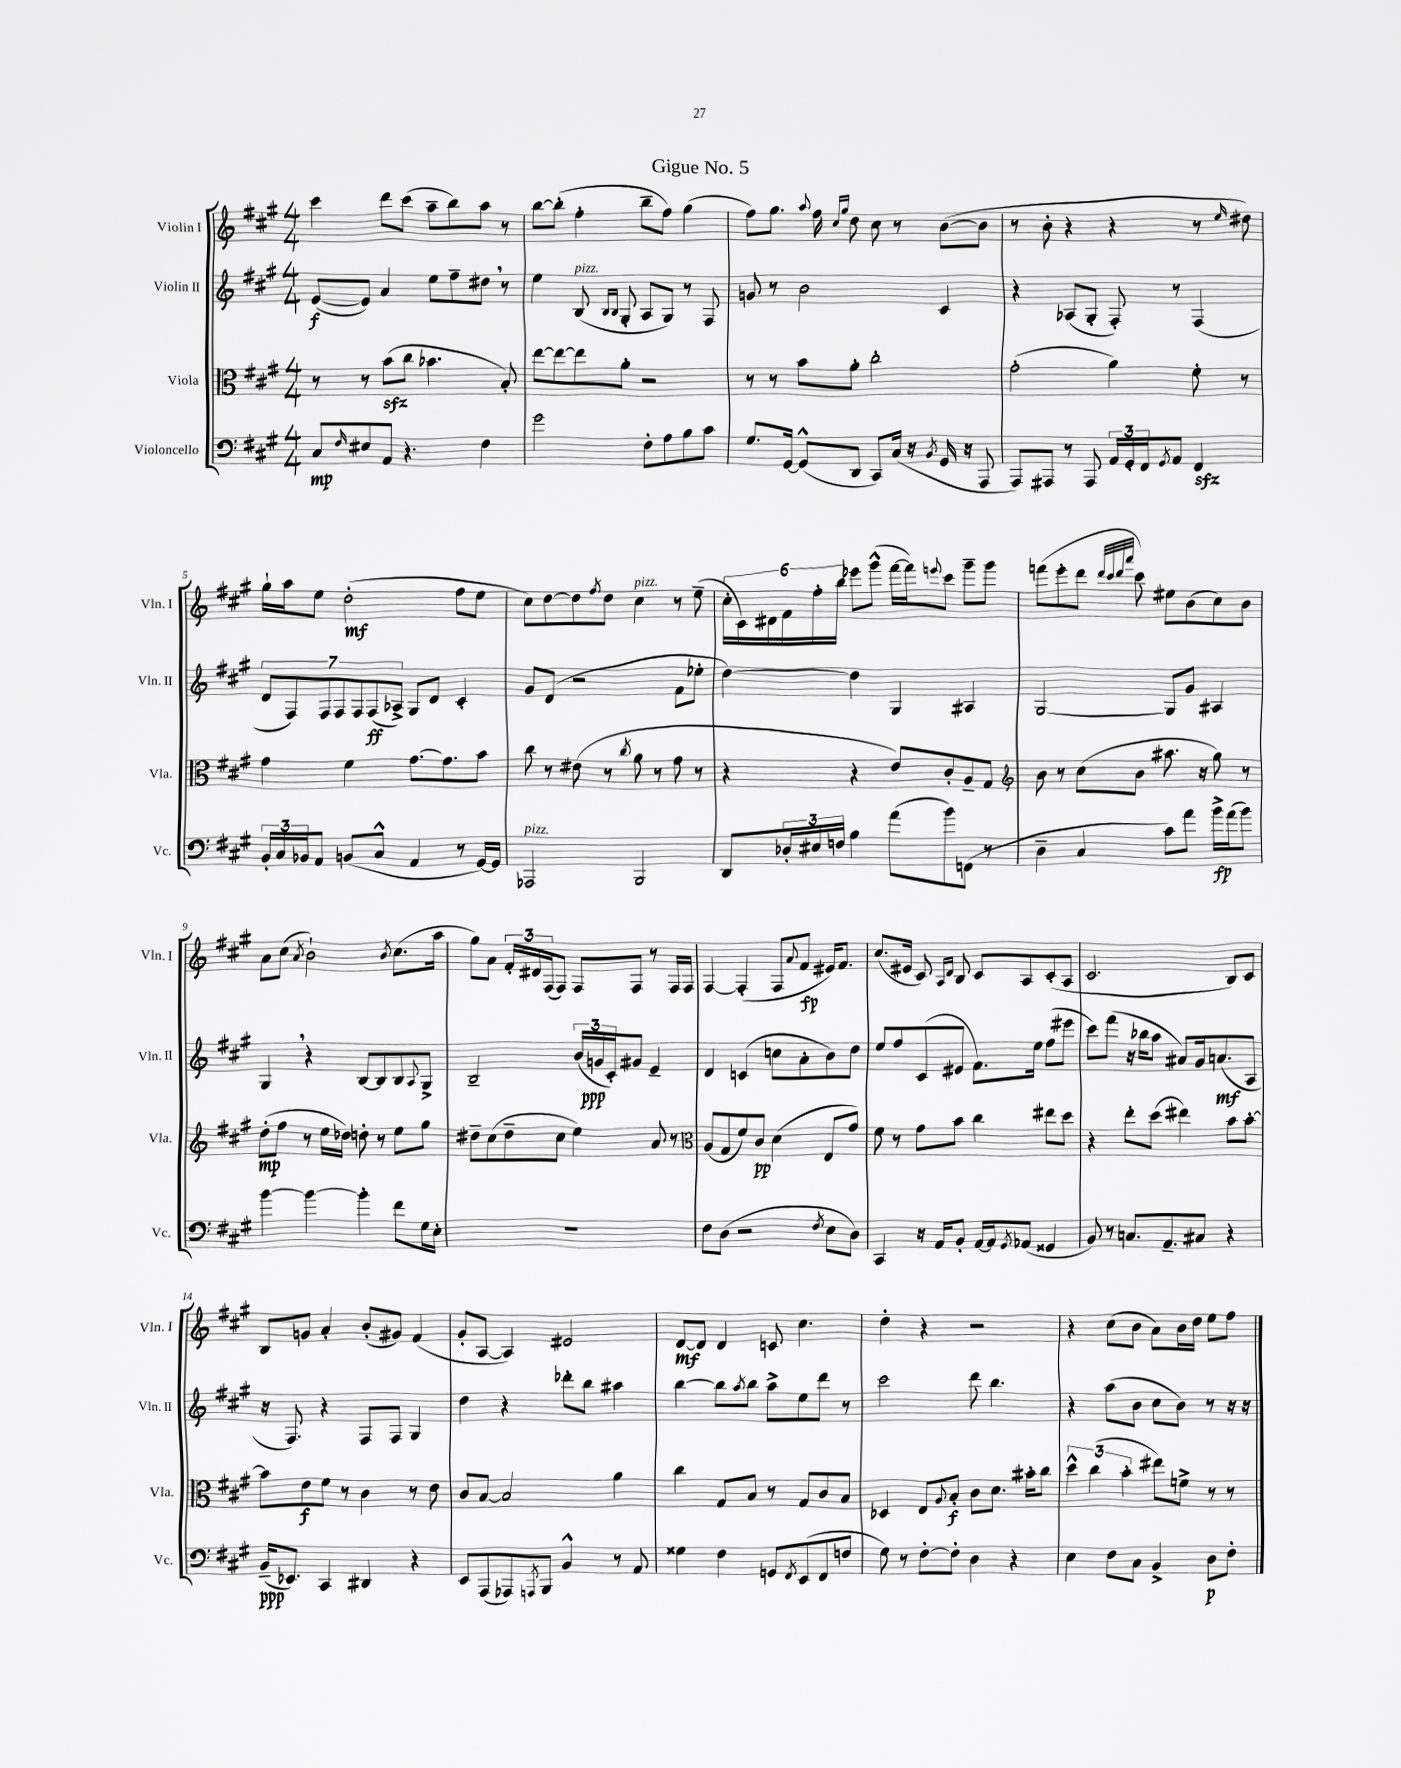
\header { title = "Gigue No. 5" }
<<
\new StaffGroup <<
\new Staff = "s0" \with { instrumentName = "Violin I" shortInstrumentName = "Vln. I" } {
    \clef treble \key a \major \numericTimeSignature \time 4/4
    cis'''4 d'''8 cis'''8( a''8-- b''8) a''8 r8 |
    b''8~ b''8-.( fis''4-. b''8-- fis''8) gis''4( |
    fis''8) gis''8. \appoggiatura { a''8 } fis''16 \grace { cis''16 gis''16 } d''8 cis''8 r8 b'8~( b'8 |
    r8 b'8-. r4 r4 r8 \grace { e''16 } dis''8) |
    gis''16-! a''16 e''8 d''2-.\mf( fis''8 e''8 |
    cis''8) d''8~ d''8 \acciaccatura { fis''8 } d''8 cis''4^\markup { \italic "pizz." } r8 e''8--( |
    \tuplet 6/4 { cis''16-. cis'16) dis'16 fis'16 fis''16-. b''16 } ees'''8 gis'''8-^( fis'''16~ fis'''16) \appoggiatura { e'''8 } cis'''8 gis'''8-- gis'''8 |
    f'''8( e'''8-. d'''8 \grace { d'''32 cis'''32 d'''32 a'''32 } cis'''8) eis''8 b'8( cis''8) b'8 |
    a'8 cis''8( \acciaccatura { a'8 } b'2-!) \acciaccatura { b'8 } cis''8.( a''16 |
    gis''8) a'8 \tuplet 3/2 { fis'16-. dis'16 fis16( } fis8) fis8 fis8 r8 fis16 fis16 |
    fis4~ fis4-.( fis8 \appoggiatura { a'8 } fis'8\fp eis'16) fis'8. |
    cis''8.( eis'16 cis'8) \grace { a16 d'16 } b8 cis'8 a8 cis'8-.( a8 |
    cis'2. b8) cis'8 |
    b8 g'8 a'4-. b'8-.( gis'8) fis'4( |
    gis'8-. a8~ a4) eis'2 |
    d'8~\mf d'8 d'4 c'8 cis''4. |
    d''4-. r4 r2 |
    r4 cis''8( b'8 a'8) b'16 d''16 e''8 fis''8 \bar "|." |
}
\new Staff = "s1" \with { instrumentName = "Violin II" shortInstrumentName = "Vln. II" } {
    \clef treble \key a \major \numericTimeSignature \time 4/4
    e'8~\f( e'8) a'4 e''8 fis''8-- dis''8 \breathe r8 |
    e''4 b8^\markup { \italic "pizz." }( \grace { b16 b16 } gis8-. a8 gis8) r8 fis8 |
    g'8 r8 b'2 cis'4 |
    r4 aes8( gis8-. fis8-.) r8 fis4( |
    \tuplet 7/4 { d'8 fis8) fis8 fis8 fis8 fis8\ff( aes8->) } gis8 d'8 cis'4-. |
    gis'8 d'8( r2 fis'8 ees''8-. |
    d''4~) d''4 gis4 ais4 |
    gis2~ gis8 gis'8 ais4 |
    gis4 \breathe r4 b8~ b8 b8 \appoggiatura { a8 } gis8-> |
    b2-- \tuplet 3/2 { b'16( g'16\ppp cis'16-.) } gis'8 e'4-- |
    d'4 c'4( c''8 a'8-. b'8) d''8 |
    e''8 fis''8 cis'8( eis'8 fis'8.) e''16 fis''8( eis'''8 |
    cis'''8) fis'''8( r16 bes''16 a''8 ais'8) gis'16 a'8.\mf( a8 |
    r16 fis8.) r4 fis8 fis8 gis4 |
    d''4 r4 des'''8-. b''8 ais''4 |
    b''4~ b''8 \acciaccatura { a''8 } b''8 a''8-> e''8 d'''8 r8 |
    cis'''2 d'''8 b''4. |
    r4 a''8( b'8 cis''8 b'8) r8 r16 r16 \bar "|." |
}
\new Staff = "s2" \with { instrumentName = "Viola" shortInstrumentName = "Vla." } {
    \clef alto \key a \major \numericTimeSignature \time 4/4
    r8 r8 b'8\sfz( cis''8 bes'4. b8-.) |
    e''8~ e''8~ e''8 a'8-. r2 |
    r8 r8 b'8 a'8-. cis''2-. |
    gis'2-.( a'4) fis'8-. r8 |
    gis'4 fis'4 gis'8.~ gis'8. b'8 |
    cis''8 r8 eis'8( r8 \acciaccatura { cis''8 } a'8 r8 gis'8 r8 |
    r4 r4 e'8) cis'8-. a8-- gis8 |
    \clef treble b'8 r8 cis''8( b'8 ais''8. r16 gis''8) r8 |
    d''8-.\mp( fis''8 r8 e''16 des''16) d''8-. r8 e''8 gis''8 |
    dis''8-- cis''8( dis''8-- cis''8 e''4) a'8 r8 |
    \clef alto a8( gis8 fis'8) cis'8\pp d'4( e8 gis'8) |
    fis'8 r8 gis'8 b'8 cis''4 eis''8 d''8 |
    r4 e''8-. d''8( eis''4) b'8 b'8~-. |
    b'8 e'8\f fis'8 r8 cis'4 r8 e'8 |
    cis'8 b8~ b2 a'4 |
    cis''4 gis8 b8 r8 gis8 cis'8 b8 |
    des4 e8 \appoggiatura { a8 } b8-.\f cis'8 d'8. bis'16-. cis''8 |
    \tuplet 3/2 { d''4-^ cis''4( b'4-. } eis''8) f'8-> r8 r8 \bar "|." |
}
\new Staff = "s3" \with { instrumentName = "Violoncello" shortInstrumentName = "Vc." } {
    \clef bass \key a \major \numericTimeSignature \time 4/4
    cis8\mp \grace { fis16 } eis8 a,8 r4. fis4 |
    gis'2 fis8-. a8 b8 cis'8 |
    gis8. gis,16~ gis,8-^( d,8 cis,8) cis16( r16 \acciaccatura { b,8 } gis,16 r16 a,,8 |
    a,,8) ais,,8 r8 ais,,8 \tuplet 3/2 { a,16 gis,16-. fis,16 } \acciaccatura { gis,8 } a,8 fis,4\sfz |
    \tuplet 3/2 { b,16-. cis16 bes,16 } a,8 b,8( cis8-^ a,4 r8 gis,16~) gis,16 |
    aes,,2^\markup { \italic "pizz." } b,,2 |
    d,8 \tuplet 3/2 { des16-. eis16 f16 } b4 a'8( b'8) f,8( r8 |
    d4-- cis4 cis'8) a'8 b'16->\fp a'16( b'8) |
    b'4~ b'4~ b'4-. fis'8 gis16 e16-. |
    R1 |
    fis8 d8( r2 \acciaccatura { fis8 } e8 d8) |
    cis,4 r16 a,16 b,8-. a,16~ a,16 \acciaccatura { gis,8 } aes,8( gisis,4 |
    b,8) r8 c8. a,8.-- cis8 r4 |
    b,16--\ppp( ees,8.) cis,4 dis,4 r4 |
    e,8 a,,8( aes,,8) \acciaccatura { a,,8 } b,,8 b,4-^ r8 a,8 |
    gisis4 fis4 g,8 \acciaccatura { fis,8 } e,8( fis,8 f8 |
    gis8) r8 fis8~-. fis8-. d4 r4 |
    e4 fis8 cis8 b,4-> d8\p fis8-. \bar "|." |
}
>>
>>
